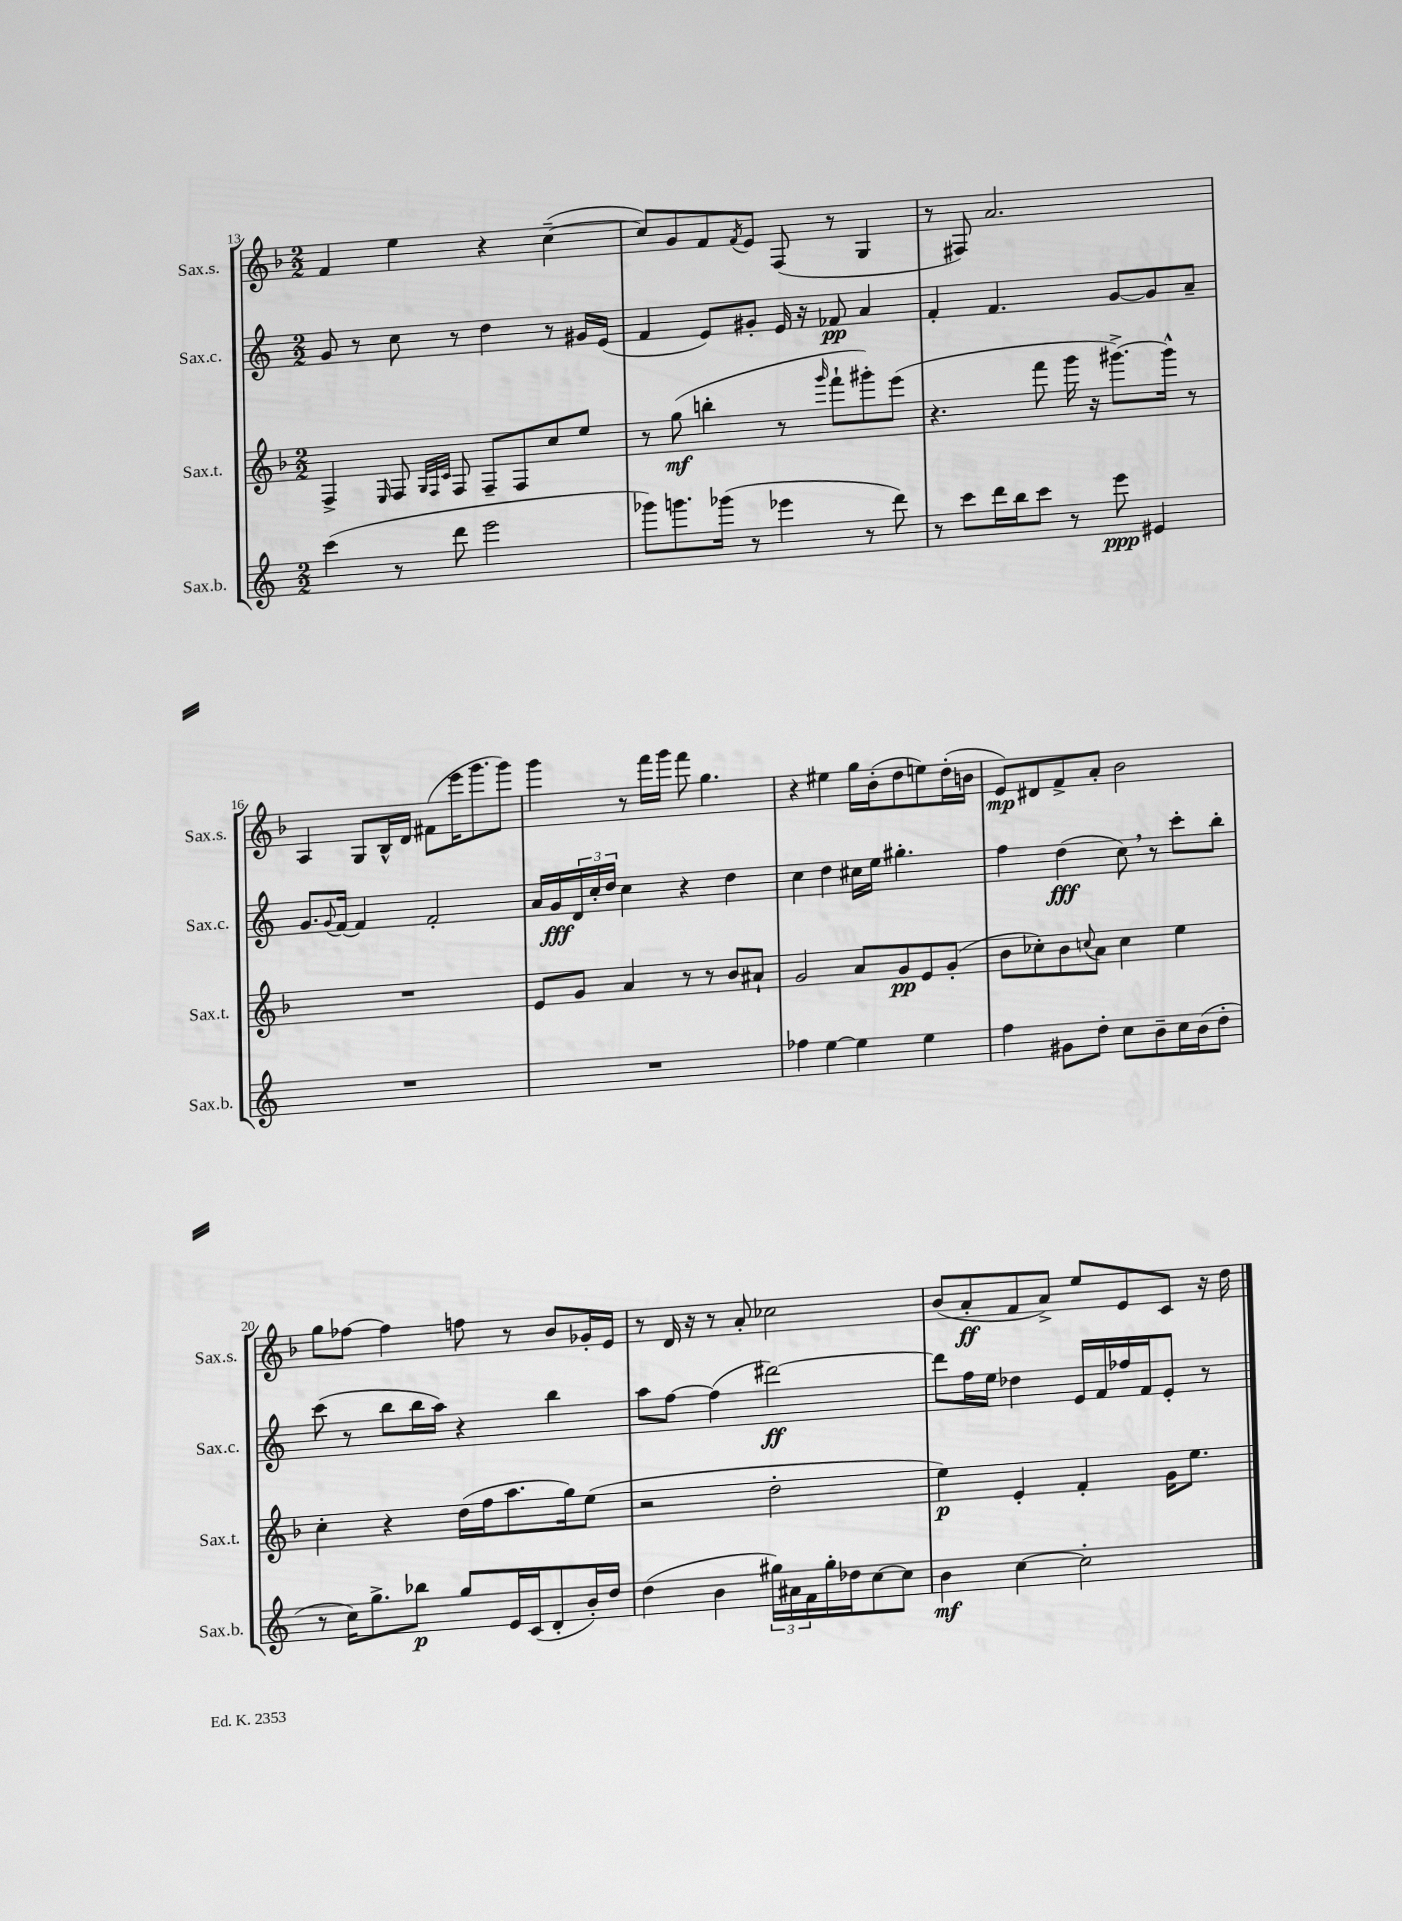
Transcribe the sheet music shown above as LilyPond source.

<<
\new StaffGroup <<
\new Staff = "s0" \with { instrumentName = "Sax.s." shortInstrumentName = "Sax.s." } {
    \clef treble \key f \major \numericTimeSignature \time 2/2
    f'4 e''4 r4 c''4~--( |
    c''8) g'8 f'8 \acciaccatura { f'8 } e'8 f8( r8 g4 |
    r8 fis8) a'2. |
    a4 g8 bes16-^ d'16 fis'8( e'''16 g'''8. g'''8) |
    g'''4 r8 f'''16 g'''16 f'''8 g''4. |
    r4 eis''4 g''16 bes'16-.( d''8 e''8) d''16-.( b'16 |
    e'8\mp) dis'8 f'8-> a'8-. bes'2 |
    g''8 fes''8~ fes''4 f''8 r8 bes'8 ges'16-. e'16 |
    r8 d'16 r16 r8 a'8-. ces''2 |
    bes'8( a'8-.\ff f'8 a'8->) e''8 e'8 c'8 r16 d''16 \bar "|." |
}
\new Staff = "s1" \with { instrumentName = "Sax.c." shortInstrumentName = "Sax.c." } {
    \clef treble \key c \major \numericTimeSignature \time 2/2
    g'8 r8 c''8 r8 d''4 r8 gis'16 e'16( |
    f'4 e'8) gis'8-. e'16 r16 fes'8\pp a'4 |
    f'4-. f'4. g'8~ g'8 a'8-- |
    g'8. \appoggiatura { g'8 } f'16~ f'4 f'2-. |
    a'16 g'16\fff \tuplet 3/2 { d'16 c''16-. d''16 } c''4 r4 d''4 |
    c''4 d''4 cis''16 e''16 gis''4.-. |
    f''4 d''4\fff( c''8) \breathe r8 c'''8-. b''8-. |
    c'''8( r8 b''8 b''16 a''16) r4 b''4 |
    a''8 f''8~ f''4( dis'''2~\ff) |
    dis'''8 f''16 e''16 des''4 e'16 f'16 fes''16 f'16 e'8-. r8 \bar "|." |
}
\new Staff = "s2" \with { instrumentName = "Sax.t." shortInstrumentName = "Sax.t." } {
    \clef treble \key f \major \numericTimeSignature \time 2/2
    f4-> \grace { e16 } f8 \grace { g32 f32 c'32 } f8 f8-- f8 c''8 e''8 |
    r8 g''8\mf( b''4-. r8 \grace { g'''16 } f'''8-! gis'''8-.) e'''8( |
    r4. f'''8 g'''16 r16 gis'''8.~->) gis'''16-^ r8 |
    R1 |
    e'8 g'8 a'4 r8 r8 bes'8 ais'8-! |
    g'2 a'8 g'8\pp e'8 g'8-.( |
    bes'8 ces''8-.) bes'8 \appoggiatura { c''8 } a'8 c''4 e''4 |
    c''4-. r4 d''16( f''16 a''8. g''16) e''8( |
    r2 d''2-. |
    e''4\p) e'4-. f'4-. g'16 e''8. \bar "|." |
}
\new Staff = "s3" \with { instrumentName = "Sax.b." shortInstrumentName = "Sax.b." } {
    \clef treble \key c \major \numericTimeSignature \time 2/2
    c'''4( r8 d'''8 e'''2 |
    ges'''8) g'''8. ges'''16( r8 ees'''4 r8 d'''8) |
    r8 c'''8 d'''16 b''16 c'''8 r8 e'''8\ppp eis'4 |
    R1 |
    R1 |
    fes''4 e''4~ e''4 e''4 |
    f''4 gis'8 d''8-. c''8 b'8-- c''16 b'16( d''8-. |
    r8 c''16) g''8.-> bes''8\p g''8 e'16 c'16( d'8-. b'16-.) d''16 |
    d''4( b'4 \tuplet 3/2 { gis''16) ais'16 f'16 } gis''16-. des''16 c''8~ c''8 |
    b'4\mf c''4~ c''2-. \bar "|." |
}
>>
>>
\layout { \context { \Score currentBarNumber = #13 } }
